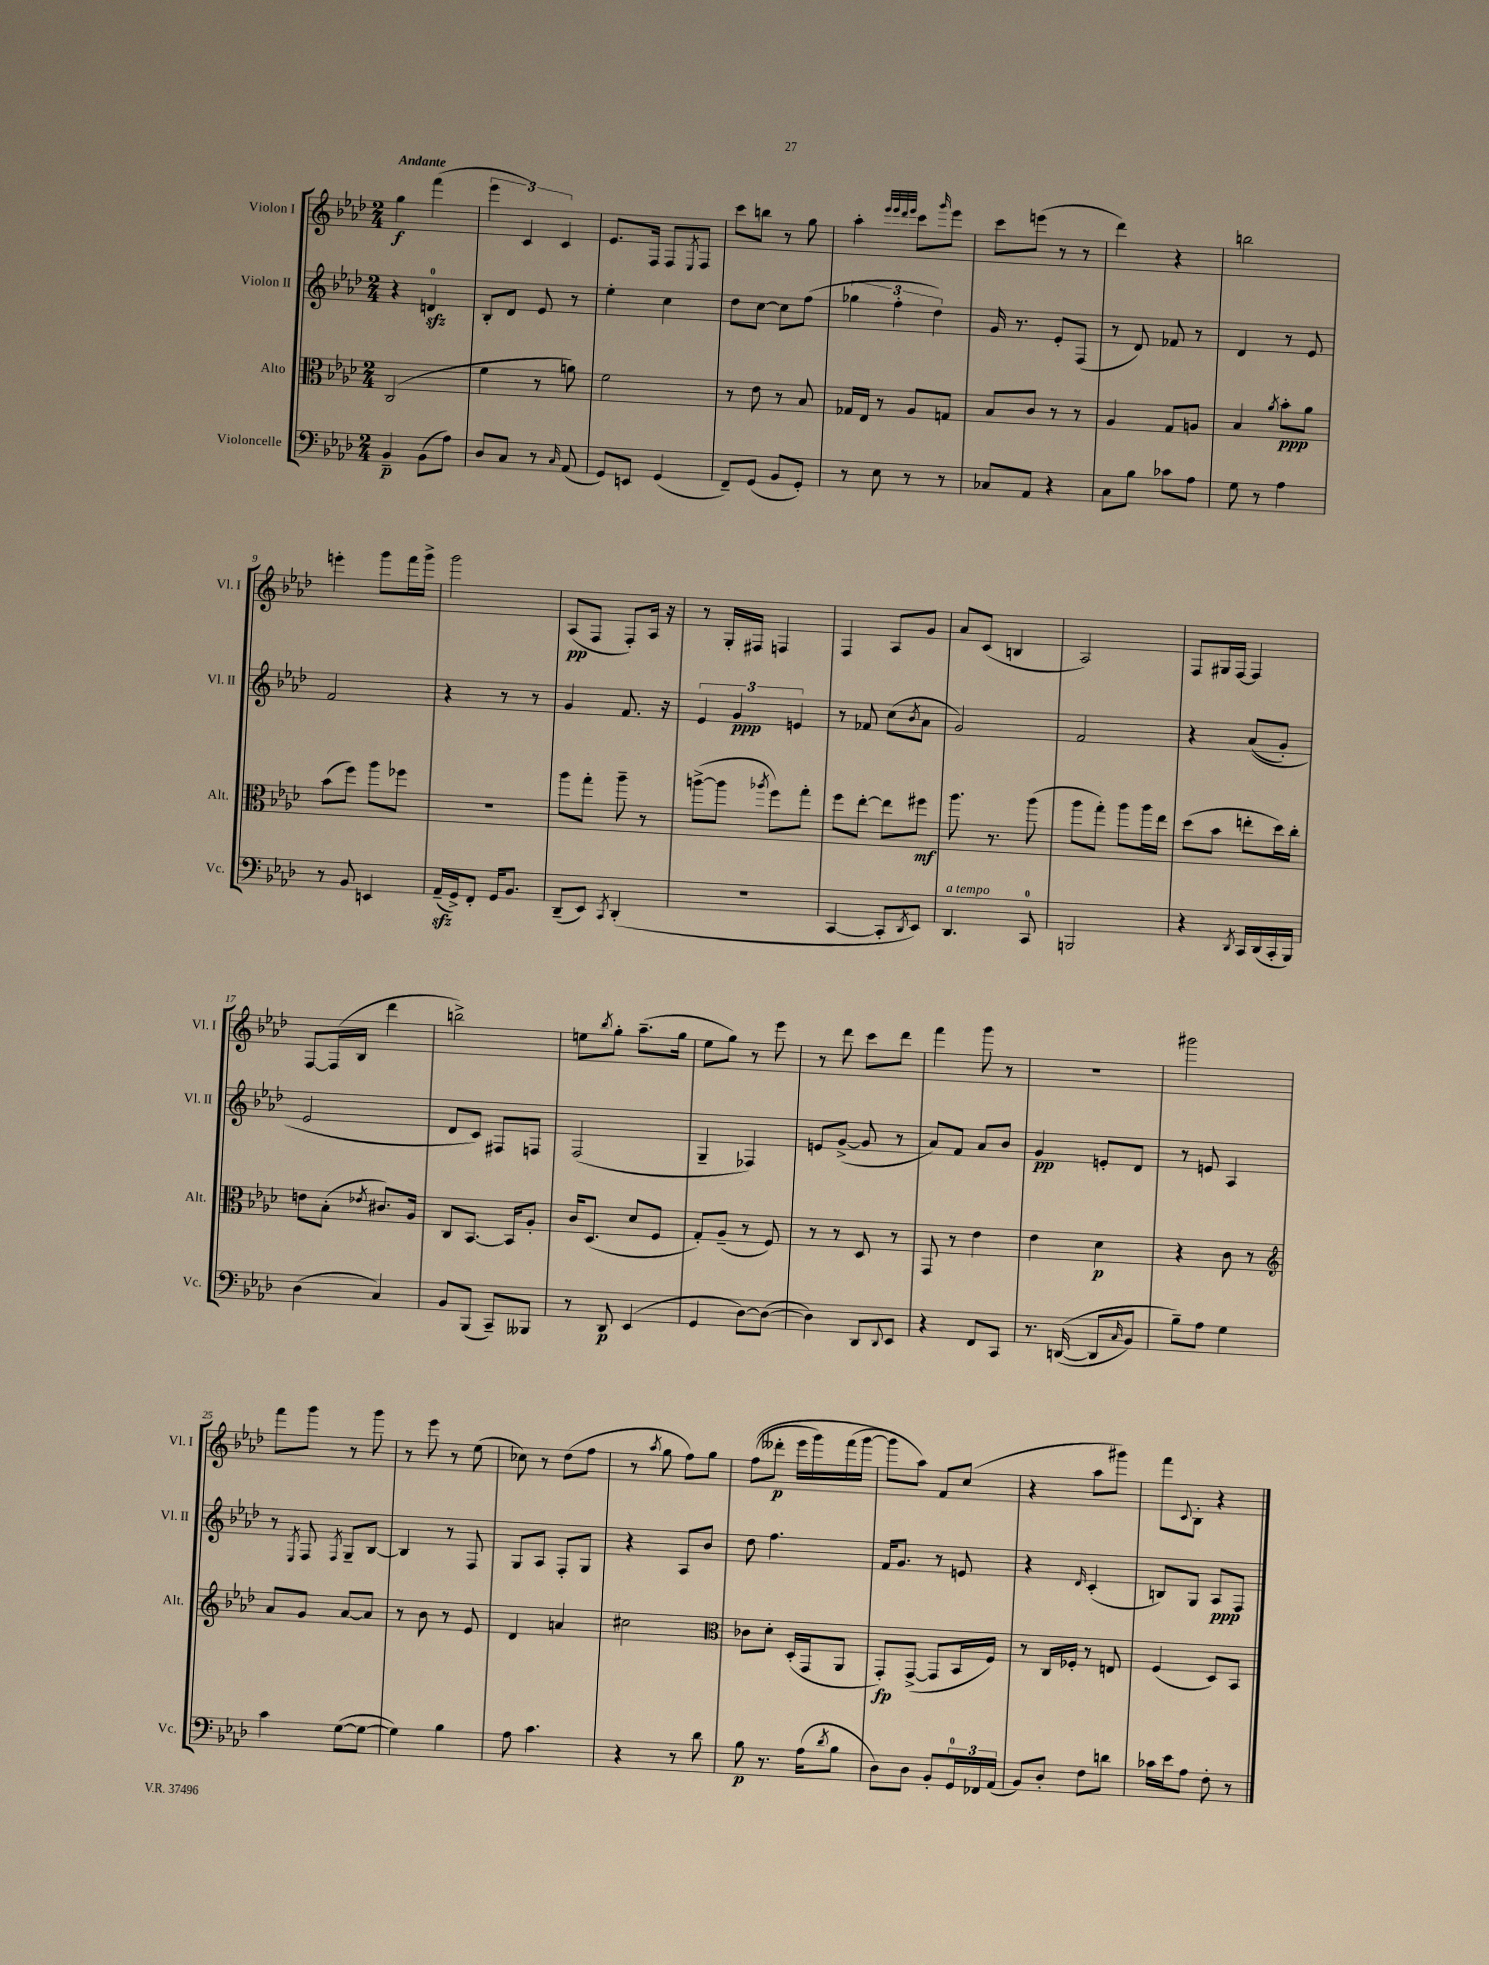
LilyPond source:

<<
\new StaffGroup <<
\new Staff = "s0" \with { instrumentName = "Violon I" shortInstrumentName = "Vl. I" } {
    \clef treble \key aes \major \numericTimeSignature \time 2/4 \tempo "Andante"
    g''4\f f'''4( |
    \tuplet 3/2 { ees'''4 c'4) c'4 } |
    ees'8. f16 f8 \acciaccatura { ees8 } f8 |
    c'''8 b''8 r8 g''8 |
    aes''4-. \grace { ees'''32 ees'''32 des'''32 ees'''32 } c'''8 \grace { g'''16 } ees'''8 |
    c'''8 e'''8( r8 r8 |
    des'''4) r4 |
    b''2 |
    e'''4-. g'''8 f'''16 g'''16-> |
    g'''2 |
    aes8\pp( f8 f8-.) aes16 r16 |
    r8 g16-. fis16 f4 |
    f4 aes8 g'8 |
    aes'8 c'8( b4 |
    aes2) |
    f8 gis16 f16~ f4 |
    f8~ f16( bes16 des'''4 |
    b''2->) |
    e''8 \acciaccatura { bes''8 } g''8-. aes''8.--( g''16 |
    ees''8 g''8) r8 ees'''8 |
    r8 des'''8 c'''8 des'''8 |
    f'''4 g'''8 r8 |
    R2 |
    gis'''2 |
    f'''8 g'''8 r8 g'''8 |
    r8 ees'''8 r8 ees''8( |
    ces''8) r8 des''8( f''8 |
    r8 \acciaccatura { aes''8 } g''8 f''8) g''8 |
    f''8(\( deses'''8-.\p ees'''16 g'''16) f'''16( g'''16~ |
    g'''8\) aes''8) f'8 c''8( |
    r4 aes''8 gis'''8) |
    f'''8 \appoggiatura { c'8 } bes8-. r4 \bar "|." |
}
\new Staff = "s1" \with { instrumentName = "Violon II" shortInstrumentName = "Vl. II" } {
    \clef treble \key aes \major \numericTimeSignature \time 2/4
    r4 d'4-0\sfz |
    bes8-. des'8 ees'8 r8 |
    ees''4-. c''4 |
    des''8 c''8~ c''8 f''8( |
    \tuplet 3/2 { ges''4 f''4-. des''4) } |
    g'16 r8. ees'8-. f8( |
    r8 des'8) fes'8 r8 |
    des'4 r8 ees'8 |
    f'2 |
    r4 r8 r8 |
    g'4 f'8. r16 |
    \tuplet 3/2 { ees'4 g'4\ppp e'4 } |
    r8 fes'8 c''8( \acciaccatura { bes'8 } aes'8 |
    g'2) |
    f'2 |
    r4 aes'8(\( g'8-.) |
    ees'2 |
    des'8 c'8\) fis8 f8 |
    f2( |
    g4-- fes4) |
    e'8 g'8~->( g'8 r8 |
    aes'8) f'8 aes'8 bes'8 |
    g'4\pp e'8-. des'8 |
    r8 e'8 aes4 |
    r8 \acciaccatura { ees8 } f8 \acciaccatura { f8 } g8-- bes8~ |
    bes4 r8 f8 |
    g8 aes8 f8-. g8 |
    r4 aes8 bes'8 |
    des''8 f''4. |
    f'16 g'8. r8 e'8 |
    r4 \grace { des'16 } c'4-.( |
    b8) g8 aes8\ppp f8 \bar "|." |
}
\new Staff = "s2" \with { instrumentName = "Alto" shortInstrumentName = "Alt." } {
    \clef alto \key aes \major \numericTimeSignature \time 2/4
    c2( |
    f'4 r8 a'8) |
    f'2 |
    r8 ees'8 r8 bes8 |
    ges16 ees16 r8 aes8 g8 |
    bes8 c'8 r8 r8 |
    aes4 g8 a8 |
    bes4 \acciaccatura { aes'8 } bes'8-.\ppp aes'8 |
    bes'8( f''8) aes''8 fes''8 |
    R2 |
    aes''8 g''8-. aes''8-- r8 |
    a''8~->( a''8 \acciaccatura { aes''8 } f''8) g''8-. |
    f''8 ees''8~-. ees''8 fis''8\mf |
    aes''8. r8. aes''8( |
    aes''8 g''8-.) aes''8 aes''16 ees''16 |
    des''8( bes'8 e''8-. des''16) c''16-. |
    e'8 bes8-.( \acciaccatura { ees'8 } cis'8.) aes16 |
    c8 bes,8.~ bes,16 aes8-. |
    c'16 des8.( des'8 f8 |
    g8-.) aes8--( r8 f8) |
    r8 r8 des8 r8 |
    g,8 r8 ees'4 |
    ees'4 des'4\p |
    r4 c'8 r8 |
    \clef treble aes'8 g'8 aes'8~ aes'8 |
    r8 bes'8 r8 ees'8 |
    des'4 a'4 |
    cis''2 |
    \clef alto ces'8 des'8-. des16-.( g,16 aes,8 |
    g,8-.\fp) g,8~->( g,8 bes,16 f16) |
    r8 c16 fes16-. r8 e8 |
    f4( des8) bes,8 \bar "|." |
}
\new Staff = "s3" \with { instrumentName = "Violoncelle" shortInstrumentName = "Vc." } {
    \clef bass \key aes \major \numericTimeSignature \time 2/4
    bes,4--\p bes,8( aes8) |
    des8 c8 r8 \grace { c16 } aes,8( |
    g,8) e,8 g,4( |
    f,8--) g,8( bes,8 g,8-.) |
    r8 ees8 r8 r8 |
    ces8 aes,8 r4 |
    c8 bes8 ces'8 aes8 |
    g8 r8 aes4 |
    r8 bes,8 e,4 |
    aes,16--\sfz( g,16->) f,8-. g,16 bes,8. |
    des,8--( ees,8) \acciaccatura { c,8 } des,4-.( |
    r2 |
    c,4~ c,8-. \acciaccatura { des,8 } ees,8) |
    des,4.^\markup { \italic "a tempo" } c,8-0 |
    b,,2 |
    r4 \acciaccatura { des,8 } c,16 des,16( c,16-. bes,,16) |
    des4( c4) |
    bes,8 bes,,8( c,8--) beses,,8 |
    r8 des,8\p ees,4( |
    g,4 des8~) des8~( |
    des4) des,8 \appoggiatura { des,8 } ees,8 |
    r4 f,8 c,8 |
    r8. d,16~(\( d,8 \grace { c16 } bes,8) |
    bes8--\) aes8 g4 |
    c'4 g8~( g8~ |
    g4) bes4 |
    aes8 c'4. |
    r4 r8 des'8 |
    bes8\p r8. aes16( \acciaccatura { des'8 } bes8 |
    des8) des8 bes,8-. \tuplet 3/2 { g,16-0 fes,16 aes,16( } |
    bes,8) des8-. f8 d'8 |
    ces'16 ees'16 aes8 f8-. r8 \bar "|." |
}
>>
>>
